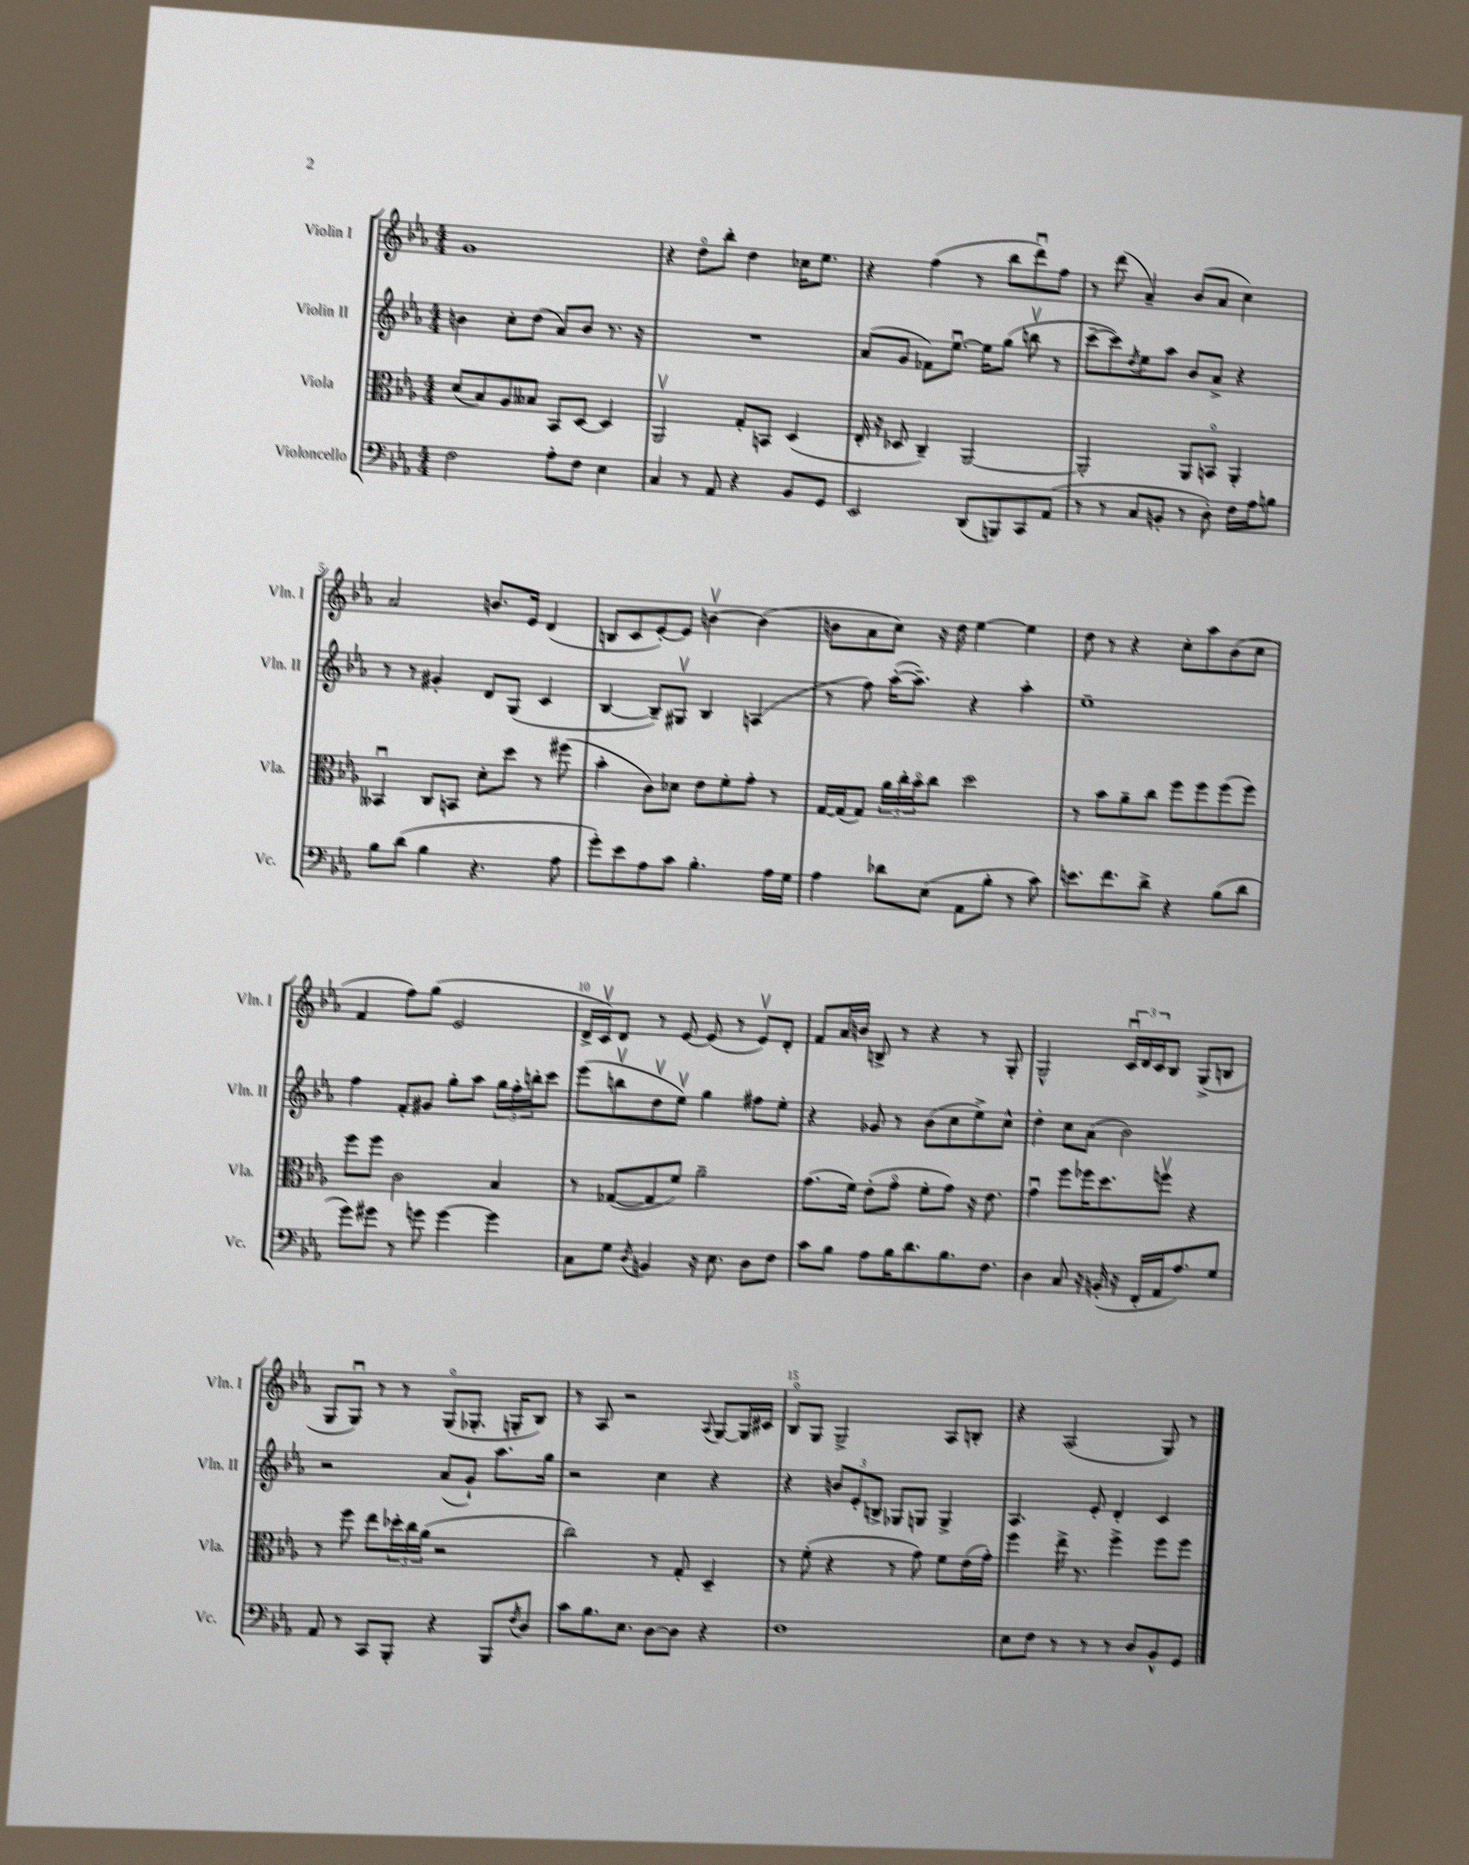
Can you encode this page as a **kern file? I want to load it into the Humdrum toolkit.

**kern	**kern	**kern	**kern
*part4	*part3	*part2	*part1
*staff4	*staff3	*staff2	*staff1
*I"Violoncello	*I"Viola	*I"Violin II	*I"Violin I
*I'Vc.	*I'Vla.	*I'Vln. II	*I'Vln. I
*clefF4	*clefC3	*clefG2	*clefG2
*k[b-e-a-]	*k[b-e-a-]	*k[b-e-a-]	*k[b-e-a-]
*M4/4	*M4/4	*M4/4	*M4/4
=1	=1	=1	=1
2F\	(8d/L	4bn\	1g
.	8B-/)	.	.
.	8A-/	8cc'\L	.
.	8B--X/J	(8dd\J	.
8A-'\L	8BB-/L	8a-/L)	.
8F\J	[8D/J	8b/J	.
4E-\	4D/]	8.r	.
.	.	16r	.
=2	=2	=2	=2
4C/	2AA-v/	1r	4r
8r	.	.	8dd\L
8AA-/	.	.	8bb-'\J
4r	8G'/L	.	4dd\
.	8BBn/J	.	.
8BB-/L	(4D/	.	16cc-X\KL
.	.	.	8.ee-\J
8GG/J	.	.	.
=3	=3	=3	=3
2EE-/	16E-'/	(8a-/L	4r
.	16r	.	.
.	8D-X/	8g/J	.
.	4C~/)	8f-X\L)	(4ff\
.	.	[8.ee-u\J	.
(8DD/L	[2AA-/	.	8r
.	.	16ee-\KL]	.
8BBBn/)	.	(8gg\J	8bb-\L
8CC/	.	8bbnv\	8dddu\)
(8AA-/J	.	8r	8ff\J
=4	=4	=4	=4
8r	2AA-'/]	[8ccc~\L	8r
8r	.	8ccc\])	(8ddd\
.	.	8qdd/	.
8C/L	.	8ee-\	4a-~/)
8BBn'/J	.	8aa-\J	.
8r	8AA-/L	8b-/L	(8b-/L
8D'\)	8BBn/J	8a-^/J	8a-/J
16F\LL	4AA-'/	4r	4cc\)
16A-\J	.	.	.
8Bn\J	.	.	.
!!LO:LB:g=z
=5	=5	=5	=5
8B-\L	4BB--Xu/	8r	2a-/
(8d\J	.	8r	.
4B-\	8C/L	4g#X'/	.
.	8BBn/J	.	.
4.r	8d'\L	8d/L	8.bn/L
.	8dd\J	(8G/J	.
.	.	.	16e-/Jk
.	8r	4c/	(4d/
8A-\	(8ff#X\	.	.
=6	=6	=6	=6
8g'\L)	4b-'\	[4B-/	8Bn/L
8e-\	.	.	8c/
8A-\	8c\L)	8B-~/L])	[8e-'/)
8c\J	8d-X\J	8G#Xv/J	8e-/J]
4.B-'\	8e-\L	4B-/	[4bnv\
.	8f'\	.	.
.	8g'\J	(4An/	(4b\]
16A-\LL	8r	.	.
16G\JJ	.	.	.
=7	=7	=7	=7
4A-\	[16G/LL	8r	8bn\L
.	(16G/J]	.	.
.	8G/J)	8ff\)	8a-\
8d-X\L	24a-\LL	([16aa-'\KL	8cc\J)
.	24cc'\	.	.
.	.	8.aa-~\J])	.
.	24b-\J	.	.
(8E-\J	8cc\J	.	16r
.	.	.	16dd\
8AA-\L	2dd\	4r	[4ee-\
8B-'\J	.	.	.
8r	.	4aa-'\	4ee-\]
8c\)	.	.	.
=8	=8	=8	=8
8.en\L	8r	1ee-~	8dd\
.	8b-\L	.	8r
8.f\	.	.	.
.	8a-~\	.	4r
8d^\J	8cc\J	.	.
4r	8ff\L	.	8cc'\L
.	8ff\	.	8aa-\
(8B-\L	(8ff\	.	(8b-\
8d\J	8ff\J)	.	8cc\J
!!LO:LB:g=z
=9	=9	=9	=9
8g\L)	8ff\L	4ff\	4f/
8g#X\J	8ff\J	.	.
8r	2c\	8f'/L	8ff\L)
8gn\	.	8g#X/J	(8gg\J
[4g\	.	8gg'\L	2e-/
.	.	8aa-\J	.
4g\]	4B-/	24gg\LL	.
.	.	24ff'\	.
.	.	24bbn'\J	.
.	.	8ccc\J	.
=10	=10	=10	=10
8C\L	8r	(8eee-\L	16d^/LL
.	.	.	16cv/J)
8G\J	([8G-X/L	8bbnv\	8d/J
8qD/	.	.	.
4BBn/	8G-/]	8ddv\	8r
.	8f/J)	8ee-v\J)	[8e-/
16r	2a-~\	4gg\	(8e-/]
8.E-\	.	.	.
.	.	.	8r
8D\L	.	8ff#X\L	8e-v/L)
8F\J	.	8ee-'\J	8d'/J
=11	=11	=11	=11
8c\L	(8.g\L	4r	8f/L
8B-\J	.	.	16a-/L
.	16f\Jk)	.	16bn/JJ
8A-\L	(8e-'\L	8g-X/	8Bn^/
16B-\K	8g\J	8r	8r
8.d\	.	.	.
.	8f'\L	(8b-\L	4r
8.B-\	8g\J)	8cc\	.
.	16r	8ee-^\)	8r
8.F\J	8.e-\	.	.
.	.	8cc^^\J	8G'/
=12	=12	=12	=12
4D\	4gu\	4dd'\	2G^^/
8C/	8ff\L	8cc\L	.
16r	16ff-X\K	(8a-\J	.
(16BBn'/	8.dd\	.	.
16r	.	2b-\)	24cu/LL
.	.	.	24d/
16FF'/LL	.	.	.
.	.	.	24c/J
16AA-/J	8ffnv\J	.	8B-/J
8.A-/)	.	.	.
.	4r	.	(8G^/L
8G/J	.	.	8Bn/J
!!LO:LB:g=z
=13	=13	=13	=13
8AA-/	8r	2r	8G/L
8r	8ff\	.	8Gu/J)
8CC/L	8ee-\L	.	8r
8BBB-'/J	24dd-X'\L	.	8r
.	24cc\	.	.
.	(24a-\JJ	.	.
4r	2r	(8a-/L	(8G/L
.	.	8g`/J)	8.G-X'/J
8BBB-/L	.	8.aa-\L	.
.	.	.	16Gn'/KL
8qF/	.	.	.
8D/J	.	.	8B-/J)
.	.	16gg\Jk	.
=14	=14	=14	=14
8c\L	2cc\)	2r	8r
8.B-\	.	.	8A-/
.	.	.	2r
8.E-\J	.	.	.
[8D\L	8r	4cc\	.
8D\J]	8G'/	.	.
.	.	.	8qqA-/
4r	4D~/	4r	[8G/L
.	.	.	16G/L]
.	.	.	16c#X/JJ
=15	=15	=15	=15
1F	8r	4r	8B-/L
.	(8f'\	.	8G/J
.	4r	12bn/L	2G^/
.	.	12e-'/	.
.	.	12Bn^/J	.
.	8r	8G-X/L	.
.	8g\)	8Gn/J	.
.	8f\L	4G^/	8A-/L
.	(16e-\L	.	8Bn'/J
.	16g'\JJ)	.	.
=16	=16	=16	=16
8E-\L	4ff\	4.A-/	4r
8F\J	.	.	.
8r	16ee-^\	.	(2A-/
.	8.r	.	.
8r	.	8e-'/	.
8r	4ff^\	4d'/	.
8D/L	.	.	.
8BB-^^/	8ff\L	4c/	8G/)
8GG/J	8ff\J	.	8r
==	==	==	==
*-	*-	*-	*-
